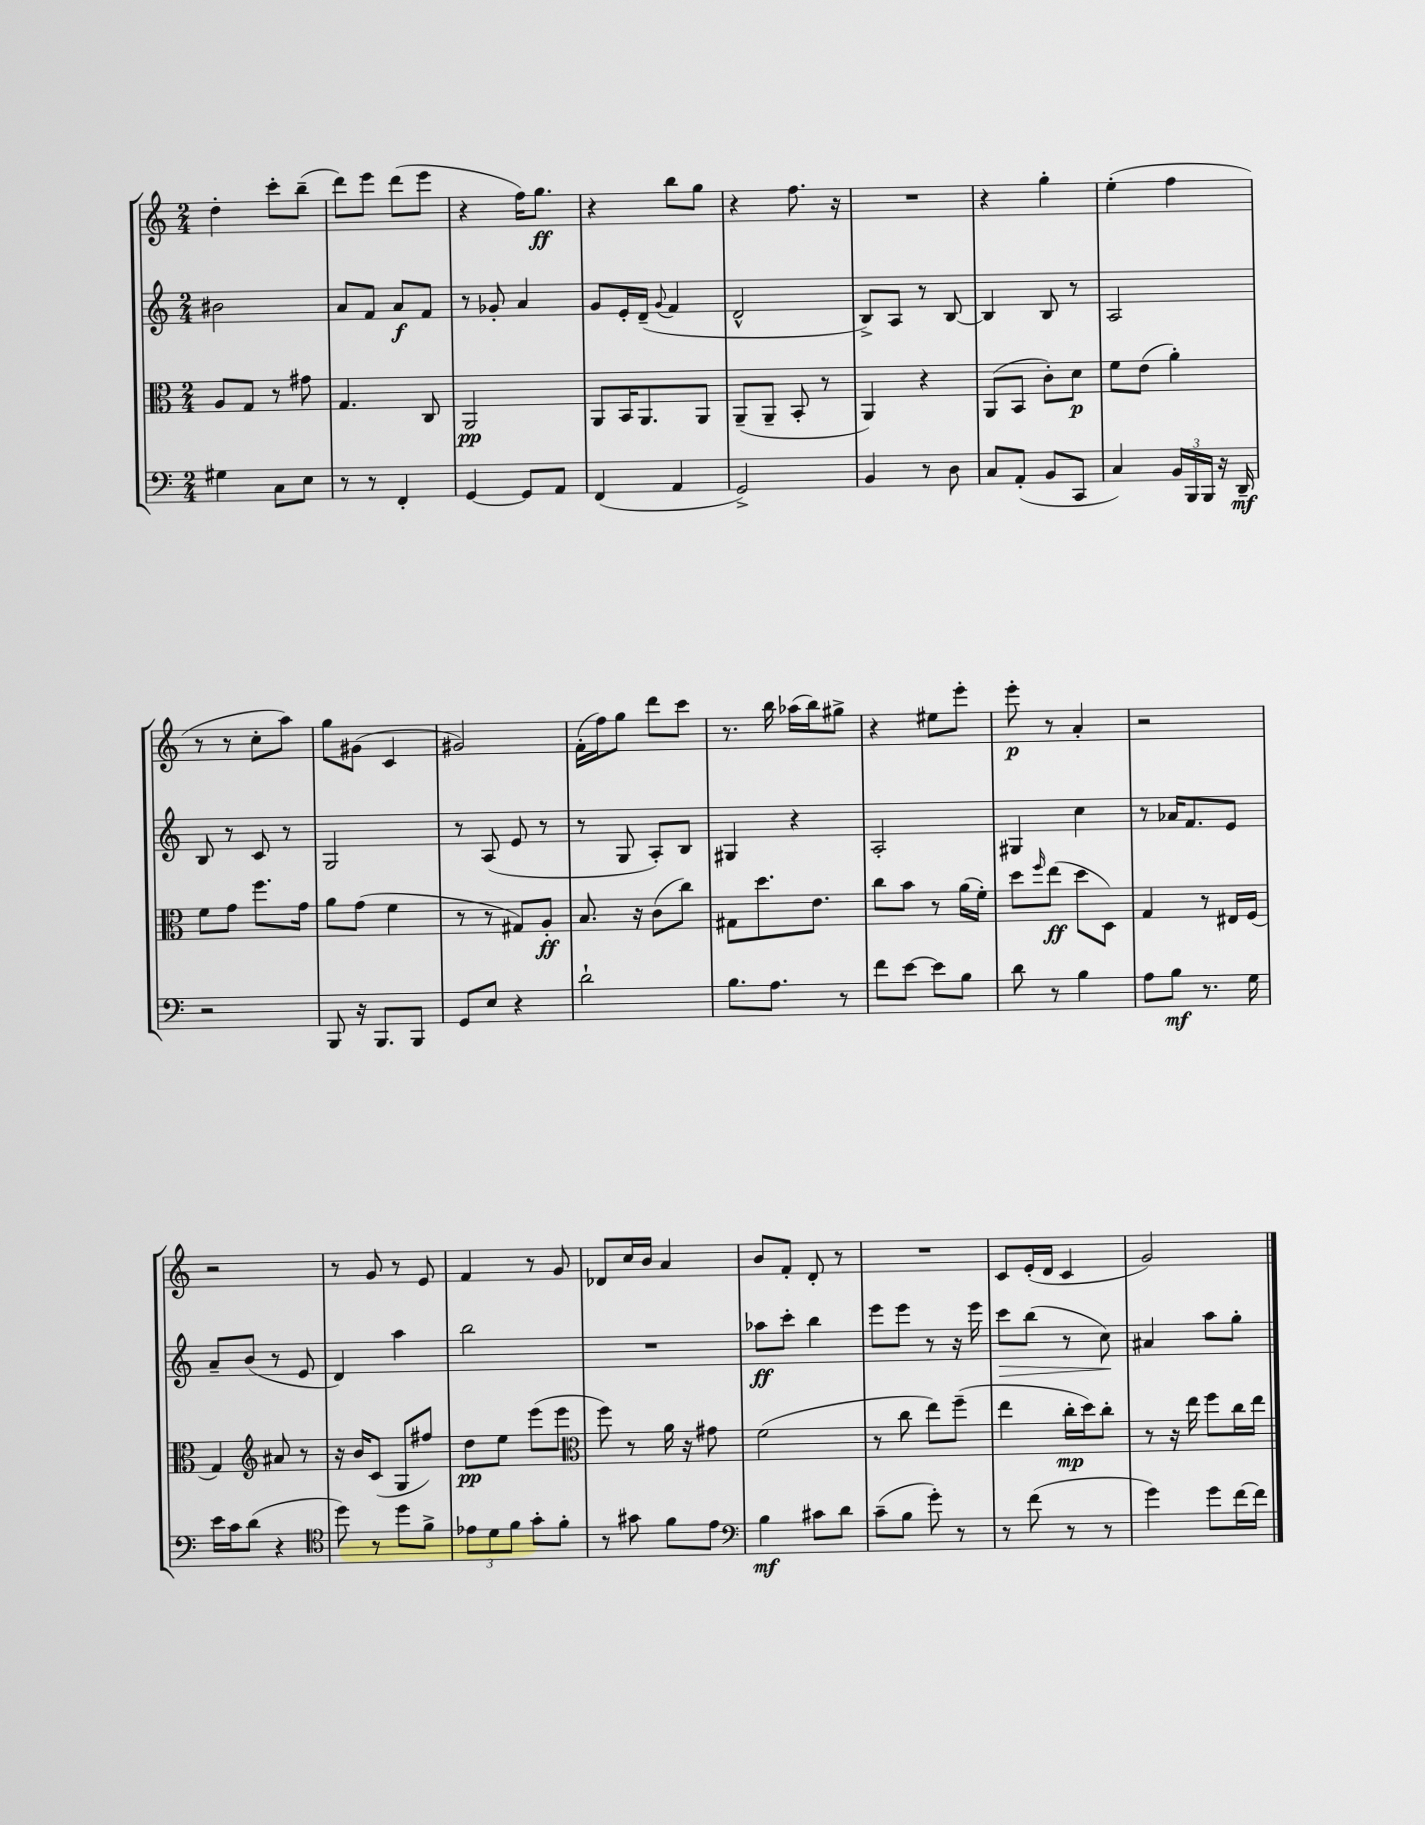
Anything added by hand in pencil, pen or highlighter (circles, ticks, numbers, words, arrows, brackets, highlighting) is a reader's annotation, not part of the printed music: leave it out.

**kern	**dynam	**kern	**dynam	**kern	**dynam	**kern	**dynam
*part4	*part4	*part3	*part3	*part2	*part2	*part1	*part1
*staff4	*staff4	*staff3	*staff3	*staff2	*staff2	*staff1	*staff1
*clefF4	*	*clefC3	*	*clefG2	*	*clefG2	*
*k[]	*	*k[]	*	*k[]	*	*k[]	*
*M2/4	*	*M2/4	*	*M2/4	*	*M2/4	*
=21	=21	=21	=21	=21	=21	=21	=21
4G#X\	.	8A/L	.	2b#X\	.	4dd'\	.
.	.	8G/J	.	.	.	.	.
8C\L	.	8r	.	.	.	8ccc'\L	.
8E\J	.	8g#X\	.	.	.	(8bb~\J	.
=22	=22	=22	=22	=22	=22	=22	=22
8r	.	4.G/	.	8a/L	.	8ddd\L)	.
8r	.	.	.	8f/J	.	8eee\J	.
4FF'/	.	.	.	8a/L	f	(8ddd\L	.
.	.	8C/	.	8f/J	.	8eee\J	.
=23	=23	=23	=23	=23	=23	=23	=23
[4GG/	.	2AA/	pp	8r	.	4r	.
.	.	.	.	8g-X'/	.	.	.
8GG/L]	.	.	.	4a/	.	16ff\KL)	.
.	.	.	.	.	.	8.gg\J	ff
8AA/J	.	.	.	.	.	.	.
=24	=24	=24	=24	=24	=24	=24	=24
(4FF/	.	8AA/L	.	8g/L	.	4r	.
.	.	16BB/K	.	16e'/L	.	.	.
.	.	8.AA/	.	(16d~/JJ	.	.	.
.	.	.	.	8qqg/	.	.	.
4AA/	.	.	.	4f/	.	8bb\L	.
.	.	8AA/J	.	.	.	8gg\J	.
=25	=25	=25	=25	=25	=25	=25	=25
2GG^/)	.	(8AA~/L	.	2d^^/	.	4r	.
.	.	8AA~/J	.	.	.	.	.
.	.	8BB'/	.	.	.	8.ff\	.
.	.	8r	.	.	.	.	.
.	.	.	.	.	.	16r	.
=26	=26	=26	=26	=26	=26	=26	=26
4BB/	.	4AA/)	.	8B^/L)	.	2r	.
.	.	.	.	8A/J	.	.	.
8r	.	4r	.	8r	.	.	.
8D\	.	.	.	[8B/	.	.	.
=27	=27	=27	=27	=27	=27	=27	=27
8C/L	.	(8AA/L	.	4B/]	.	4r	.
(8AA'/J	.	8BB/J	.	.	.	.	.
8BB/L	.	8c'\L)	.	8B/	.	4gg'\	.
8CC/J	.	8d\J	p	8r	.	.	.
=28	=28	=28	=28	=28	=28	=28	=28
4C/)	.	8f\L	.	2A/	.	(4ee'\	.
.	.	(8e\J	.	.	.	.	.
24BB/LL	.	4a'\)	.	.	.	4ff\	.
24BBB/	.	.	.	.	.	.	.
24BBB/JJ	.	.	.	.	.	.	.
16r	.	.	.	.	.	.	.
16DD~/	mf	.	.	.	.	.	.
!!LO:LB:g=z
=29	=29	=29	=29	=29	=29	=29	=29
2r	.	8f\L	.	8B/	.	8r	.
.	.	8g\J	.	8r	.	8r	.
.	.	8.ff\L	.	8c/	.	8cc'\L	.
.	.	.	.	8r	.	8aa\J)	.
.	.	16g\Jk	.	.	.	.	.
=30	=30	=30	=30	=30	=30	=30	=30
8BBB/	.	8a\L	.	2G/	.	8gg\L	.
16r	.	(8g\J	.	.	.	(8g#X\J	.
8.BBB/L	.	.	.	.	.	.	.
.	.	4f\	.	.	.	4c/	.
8BBB/J	.	.	.	.	.	.	.
=31	=31	=31	=31	=31	=31	=31	=31
8GG/L	.	8r	.	8r	.	2g#X/)	.
8E/J	.	8r	.	(8A/	.	.	.
4r	.	8G#X/L)	.	8e/	.	.	.
.	.	8A'/J	ff	8r	.	.	.
=32	=32	=32	=32	=32	=32	=32	=32
2d`\	.	8.B/	.	8r	.	(16f'\LL	.
.	.	.	.	.	.	16ff\J)	.
.	.	.	.	8G/	.	8gg\J	.
.	.	16r	.	.	.	.	.
.	.	(8c\L	.	8A'/L)	.	8ddd\L	.
.	.	8cc\J)	.	8B/J	.	8ccc\J	.
=33	=33	=33	=33	=33	=33	=33	=33
8.B\L	.	8G#X\L	.	4G#X/	.	8.r	.
.	.	8.dd\	.	.	.	.	.
8.A\J	.	.	.	.	.	16bb\	.
.	.	.	.	4r	.	(16aa-X\LL	.
.	.	8.e\J	.	.	.	16bb\J)	.
8r	.	.	.	.	.	8gg#X^\J	.
=34	=34	=34	=34	=34	=34	=34	=34
8f\L	.	8cc\L	.	2A'/	.	4r	.
[8e\J	.	8b\J	.	.	.	.	.
8e\L]	.	8r	.	.	.	8ee#X\L	.
8B\J	.	(16a\LL	.	.	.	8eee'\J	.
.	.	16f'\JJ)	.	.	.	.	.
=35	=35	=35	=35	=35	=35	=35	=35
8d\	.	8dd\L	.	4G#X/	.	8eee'\	p
.	.	16qqff/	.	.	.	.	.
8r	.	(8ee\J	ff	.	.	8r	.
4B\	.	8dd\L	.	4cc\	.	4a'/	.
.	.	8D\J)	.	.	.	.	.
=36	=36	=36	=36	=36	=36	=36	=36
8A\L	.	4G/	.	8r	.	2r	.
8B\J	mf	.	.	16a-X/KL	.	.	.
.	.	.	.	8.f/	.	.	.
8.r	.	8r	.	.	.	.	.
.	.	16E#X/LL	.	8e/J	.	.	.
16G\	.	(16F/JJ	.	.	.	.	.
!!LO:LB:g=z
=37	=37	=37	=37	=37	=37	=37	=37
16e\LL	.	4G/)	.	8a~/L	.	2r	.
16c\J	.	.	.	.	.	.	.
(8d\J	.	.	.	(8b/J	.	.	.
*	*	*clefG2	*	*	*	*	*
4r	.	8a#X/	.	8r	.	.	.
.	.	8r	.	8e/	.	.	.
=38	=38	=38	=38	=38	=38	=38	=38
*clefC4	*	*	*	*	*	*	*
8dd\)	.	16r	.	4d/)	.	8r	.
.	.	16b/KL	.	.	.	.	.
8r	.	(8c/J	.	.	.	8g/	.
8dd\L	.	8G/L	.	4aa\	.	8r	.
8f^\J	.	8ff#X/J)	.	.	.	8e/	.
=39	=39	=39	=39	=39	=39	=39	=39
12e-X\L	.	8dd\L	pp	2bb\	.	4f/	.
12d\	.	.	.	.	.	.	.
.	.	8ee\J	.	.	.	.	.
12f\J	.	.	.	.	.	.	.
8g'\L	.	(8eee\L	.	.	.	8r	.
8f'\J	.	8eee\J	.	.	.	8g/	.
=40	=40	=40	=40	=40	=40	=40	=40
*	*	*clefC3	*	*	*	*	*
8r	.	8ff\)	.	2r	.	8d-X/L	.
8g#X\	.	8r	.	.	.	16cc/L	.
.	.	.	.	.	.	16b/JJ	.
8f\L	.	16a\	.	.	.	4a/	.
.	.	16r	.	.	.	.	.
8e\J	.	8g#X\	.	.	.	.	.
=41	=41	=41	=41	=41	=41	=41	=41
*clefF4	*	*	*	*	*	*	*
4B\	mf	(2f\	.	8aa-X\L	ff	8b/L	.
.	.	.	.	8ccc'\J	.	8f'/J	.
8c#X\L	.	.	.	4bb\	.	8d'/	.
8d\J	.	.	.	.	.	8r	.
=42	=42	=42	=42	=42	=42	=42	=42
(8c~\L	.	8r	.	8eee\L	.	2r	.
8B\J	.	8cc\	.	8eee\J	.	.	.
8g'\)	.	8ee\L)	.	8r	.	.	.
8r	.	(8ff~\J	.	16r	.	.	.
.	.	.	.	16eee\	.	.	.
=43	=43	=43	=43	=43	=43	=43	=43
!	!	!	!	!	!LO:HP:b	!	!
8r	.	4ee\	.	8ccc\L	>	8c/L	.
(8f\	.	.	.	(8bb\J	.	(16e'/L	.
.	.	.	.	.	.	16d/JJ	.
8r	.	16cc'\LL	mp	8r	.	4c/	.
.	.	16dd\J)	.	.	.	.	.
8r	.	8cc'\J	.	8cc\)	.	.	.
.	.	.	.	.	]	.	.
=44	=44	=44	=44	=44	=44	=44	=44
4g\)	.	8r	.	4a#X/	.	2g/)	.
.	.	16r	.	.	.	.	.
.	.	16ee\	.	.	.	.	.
8g\L	.	8ff\L	.	8aa\L	.	.	.
[16f\L	.	16cc\L	.	8gg'\J	.	.	.
16f\JJ]	.	16ee\JJ	.	.	.	.	.
==	==	==	==	==	==	==	==
*-	*-	*-	*-	*-	*-	*-	*-
